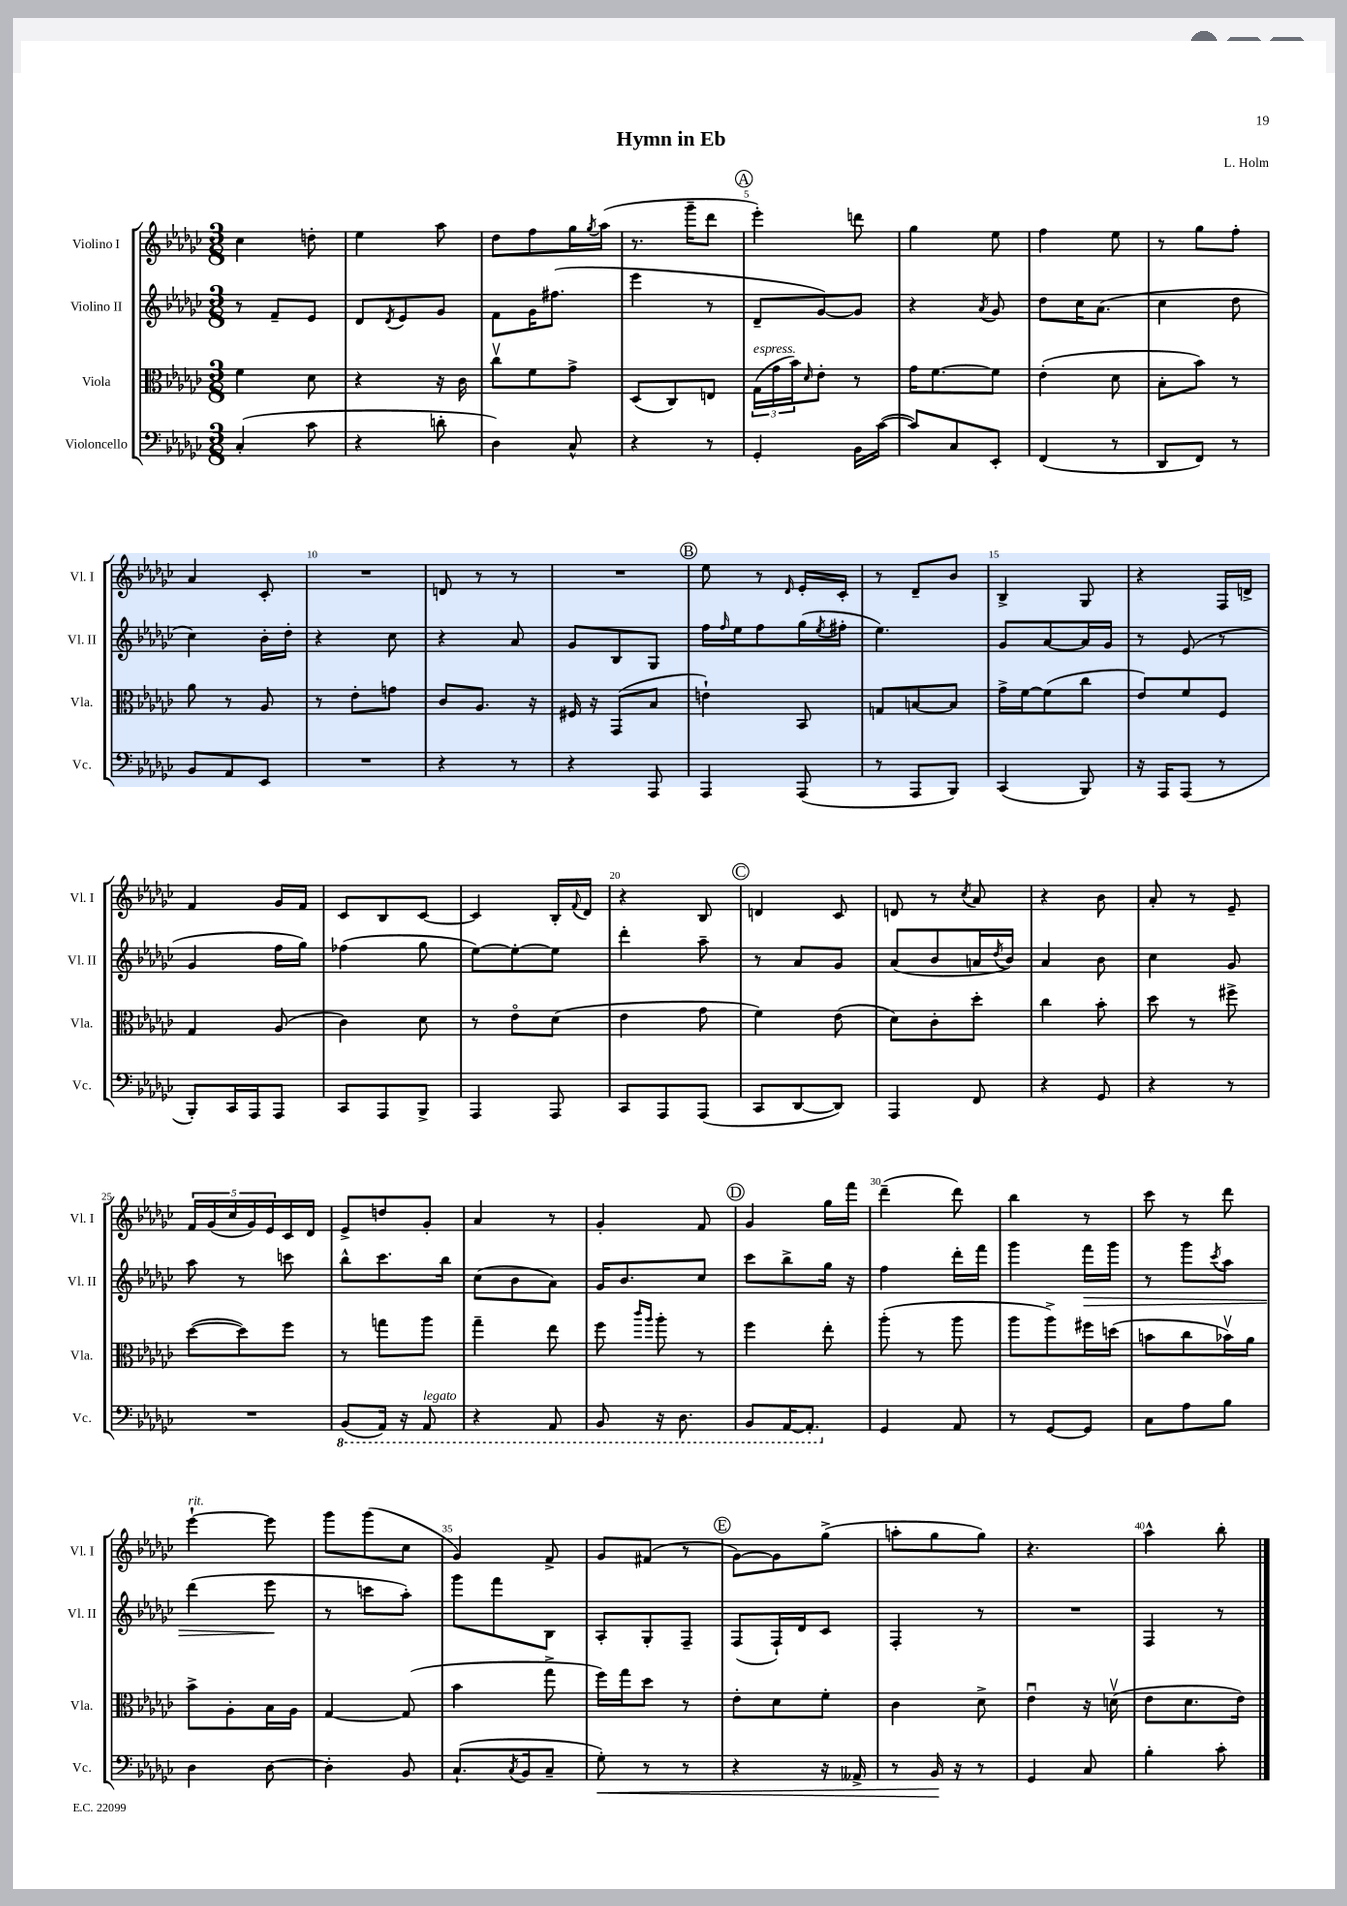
\header { title = "Hymn in Eb" composer = "L. Holm" }
<<
\new StaffGroup <<
\new Staff = "s0" \with { instrumentName = "Violino I" shortInstrumentName = "Vl. I" } {
    \clef treble \key ges \major \numericTimeSignature \time 3/8
    ces''4 d''8-. |
    ees''4 aes''8 |
    des''8 f''8 ges''16 \acciaccatura { ges''8 } aes''16( |
    r8. ges'''16-- des'''8 |
    \mark \markup { \circle "A" } ees'''4-.) d'''8 |
    ges''4 ees''8 |
    f''4 ees''8 |
    r8 ges''8 f''8-. |
    aes'4 ces'8-. |
    R4. |
    d'8 r8 r8 |
    R4. |
    \mark \markup { \circle "B" } ees''8 r8 \grace { des'16 } ees'16-. ces'16-. |
    r8 des'8-- bes'8 |
    bes4-> ges8 |
    r4 f16 d'16-> |
    f'4 ges'16 f'16 |
    ces'8 bes8 ces'8~ |
    ces'4 bes16-. \appoggiatura { f'8 } des'16 |
    r4 bes8 |
    \mark \markup { \circle "C" } d'4 ces'8 |
    d'8 r8 \acciaccatura { ces''8 } aes'8 |
    r4 bes'8 |
    aes'8-. r8 ees'8-- |
    \tuplet 5/4 { f'16 ges'16( ces''16 ges'16) ees'16 } ces'16 des'16 |
    ees'8-> d''8 ges'8-. |
    aes'4 r8 |
    ges'4-. f'8 |
    \mark \markup { \circle "D" } ges'4 ges''16 f'''16 |
    des'''4--( des'''8) |
    bes''4 r8 |
    ces'''8 r8 des'''8 |
    ees'''4~-!^\markup { \italic "rit." } ees'''8 |
    ges'''8 ges'''8( ces''8 |
    ges'4) f'8-> |
    ges'8 fis'8( r8 |
    \mark \markup { \circle "E" } ges'8~) ges'8 ges''8->( |
    a''8-. ges''8 ges''8) |
    r4. |
    aes''4-^ bes''8-. \bar "|." |
}
\new Staff = "s1" \with { instrumentName = "Violino II" shortInstrumentName = "Vl. II" } {
    \clef treble \key ges \major \numericTimeSignature \time 3/8
    r8 f'8-- ees'8 |
    des'8 \acciaccatura { des'8 } ees'8 ges'8 |
    f'8 ges'16 fis''8.( |
    ees'''4 r8 |
    \mark \markup { \circle "A" } des'8-- ges'8~) ges'8 |
    r4 \acciaccatura { aes'8 } ges'8 |
    des''8 ces''16 aes'8.( |
    ces''4 des''8 |
    ces''4) bes'16-. des''16-. |
    r4 ces''8 |
    r4 aes'8 |
    ges'8 bes8 ges8 |
    \mark \markup { \circle "B" } f''16 \grace { f''16 } ees''16 f''8 ges''16( \acciaccatura { ees''8 } fis''16-. |
    ees''4.) |
    ges'8 aes'8~ aes'16 ges'16 |
    r8 ees'8( r8 |
    ges'4 f''16 ges''16) |
    fes''4( ges''8 |
    ees''8~) ees''8~-. ees''8 |
    des'''4-. aes''8-- |
    \mark \markup { \circle "C" } r8 aes'8 ges'8 |
    aes'8( bes'8 a'16 \acciaccatura { des''8 } bes'16) |
    aes'4 bes'8 |
    ces''4 ges'8 |
    aes''8 r8 c'''8 |
    bes''8-^ ces'''8. bes''16 |
    ces''8( bes'8 aes'8) |
    ges'16 bes'8. ces''8 |
    \mark \markup { \circle "D" } ces'''8 bes''8-> ges''16 r16 |
    f''4 des'''16-. f'''16 |
    ges'''4 f'''16\> ges'''16 |
    r8 ges'''8 \acciaccatura { ces'''8 } aes''8 |
    des'''4( ees'''8\! |
    r8 c'''8 aes''8-.) |
    ges'''8 f'''8 bes8 |
    aes8-. ges8-. f8-- |
    \mark \markup { \circle "E" } f8( f16-!) des'16 ces'8 |
    f4-. r8 |
    R4. |
    f4 r8 \bar "|." |
}
\new Staff = "s2" \with { instrumentName = "Viola" shortInstrumentName = "Vla." } {
    \clef alto \key ges \major \numericTimeSignature \time 3/8
    f'4 des'8 |
    r4 r16 ces'16 |
    ces''8\upbow f'8 ges'8-> |
    des8( ces8) e8 |
    \mark \markup { \circle "A" } \tuplet 3/2 { ges16^\markup { \italic "espress." }( ges'16 bes'16) } \grace { des'16 } ees'8-. r8 |
    ges'16 f'8.~ f'8 |
    ees'4-.( des'8 |
    bes8-. bes'8) r8 |
    aes'8 r8 aes8 |
    r8 ees'8-. g'8 |
    ces'8 aes8. r16 |
    fis16 r16 ges,8( bes8 |
    \mark \markup { \circle "B" } e'4-!) bes,8 |
    g8 b8~ b8 |
    ges'16-> f'16~ f'8( ces''8 |
    ees'8) f'8 f8 |
    ges4 aes8( |
    ces'4) des'8 |
    r8 ees'8\flageolet des'8( |
    ees'4 ges'8 |
    \mark \markup { \circle "C" } f'4) ees'8( |
    des'8) ces'8-. des''8-. |
    ces''4 bes'8-. |
    des''8 r8 fis''8-> |
    des''8~( des''8) f''8 |
    r8 g''8 aes''8 |
    ges''4-- ees''8 |
    f''8 \grace { ces'''16 aes''16 } aes''8-. r8 |
    \mark \markup { \circle "D" } f''4 ees''8-. |
    aes''8-.( r8 aes''8 |
    aes''8 aes''8->) fis''16 d''16( |
    b'8 ces''8 bes'16\upbow) aes'16 |
    bes'8-> aes8-. bes16 aes16 |
    ges4~ ges8( |
    bes'4 ges''8-> |
    f''16) ges''16 des''8 r8 |
    \mark \markup { \circle "E" } ees'8-. des'8 f'8-. |
    ces'4 des'8-> |
    ees'4\downbow r16 d'16\upbow( |
    ees'8 des'8. ees'16) \bar "|." |
}
\new Staff = "s3" \with { instrumentName = "Violoncello" shortInstrumentName = "Vc." } {
    \clef bass \key ges \major \numericTimeSignature \time 3/8
    ces4-.( ces'8 |
    r4 d'8-. |
    des4) ces8-^ |
    r4 r8 |
    \mark \markup { \circle "A" } ges,4-. bes,16 ces'16~( |
    ces'8) ces8 ees,8-. |
    f,4( r8 |
    des,8 f,8) r8 |
    bes,8 aes,8 ees,8 |
    R4. |
    r4 r8 |
    r4 aes,,8 |
    \mark \markup { \circle "B" } aes,,4 aes,,8( |
    r8 aes,,8 bes,,8) |
    ces,4( bes,,8) |
    r16 aes,,16 aes,,8( r8 |
    bes,,8-.) ces,16 aes,,16 aes,,8 |
    ces,8 aes,,8 bes,,8-> |
    aes,,4 aes,,8 |
    ces,8 aes,,8 aes,,8( |
    \mark \markup { \circle "C" } ces,8 des,8~ des,8) |
    aes,,4 f,8 |
    r4 ges,8 |
    r4 r8 |
    R4. |
    \ottava #-1 bes,,8( aes,,16) r16 aes,,8^\markup { \italic "legato" } |
    r4 aes,,8 |
    bes,,8 r16 des,8. |
    \mark \markup { \circle "D" } bes,,8 aes,,16~ aes,,8.-. \ottava #0 |
    ges,4 aes,8 |
    r8 ges,8~ ges,8 |
    ces8 aes8 bes8 |
    des4 des8~ |
    des4-. bes,8 |
    ces8.-!( \acciaccatura { ces8 } bes,16 ces8-- |
    ges8-.\<) r8 r8 |
    \mark \markup { \circle "E" } r4 r16 aeses,16-> |
    r8 bes,16\! r16 r8 |
    ges,4 ces8 |
    bes4-. ces'8-. \bar "|." |
}
>>
>>
\layout { \context { \Score \override BarNumber.break-visibility = ##(#f #t #t) barNumberVisibility = #(every-nth-bar-number-visible 5) } }
